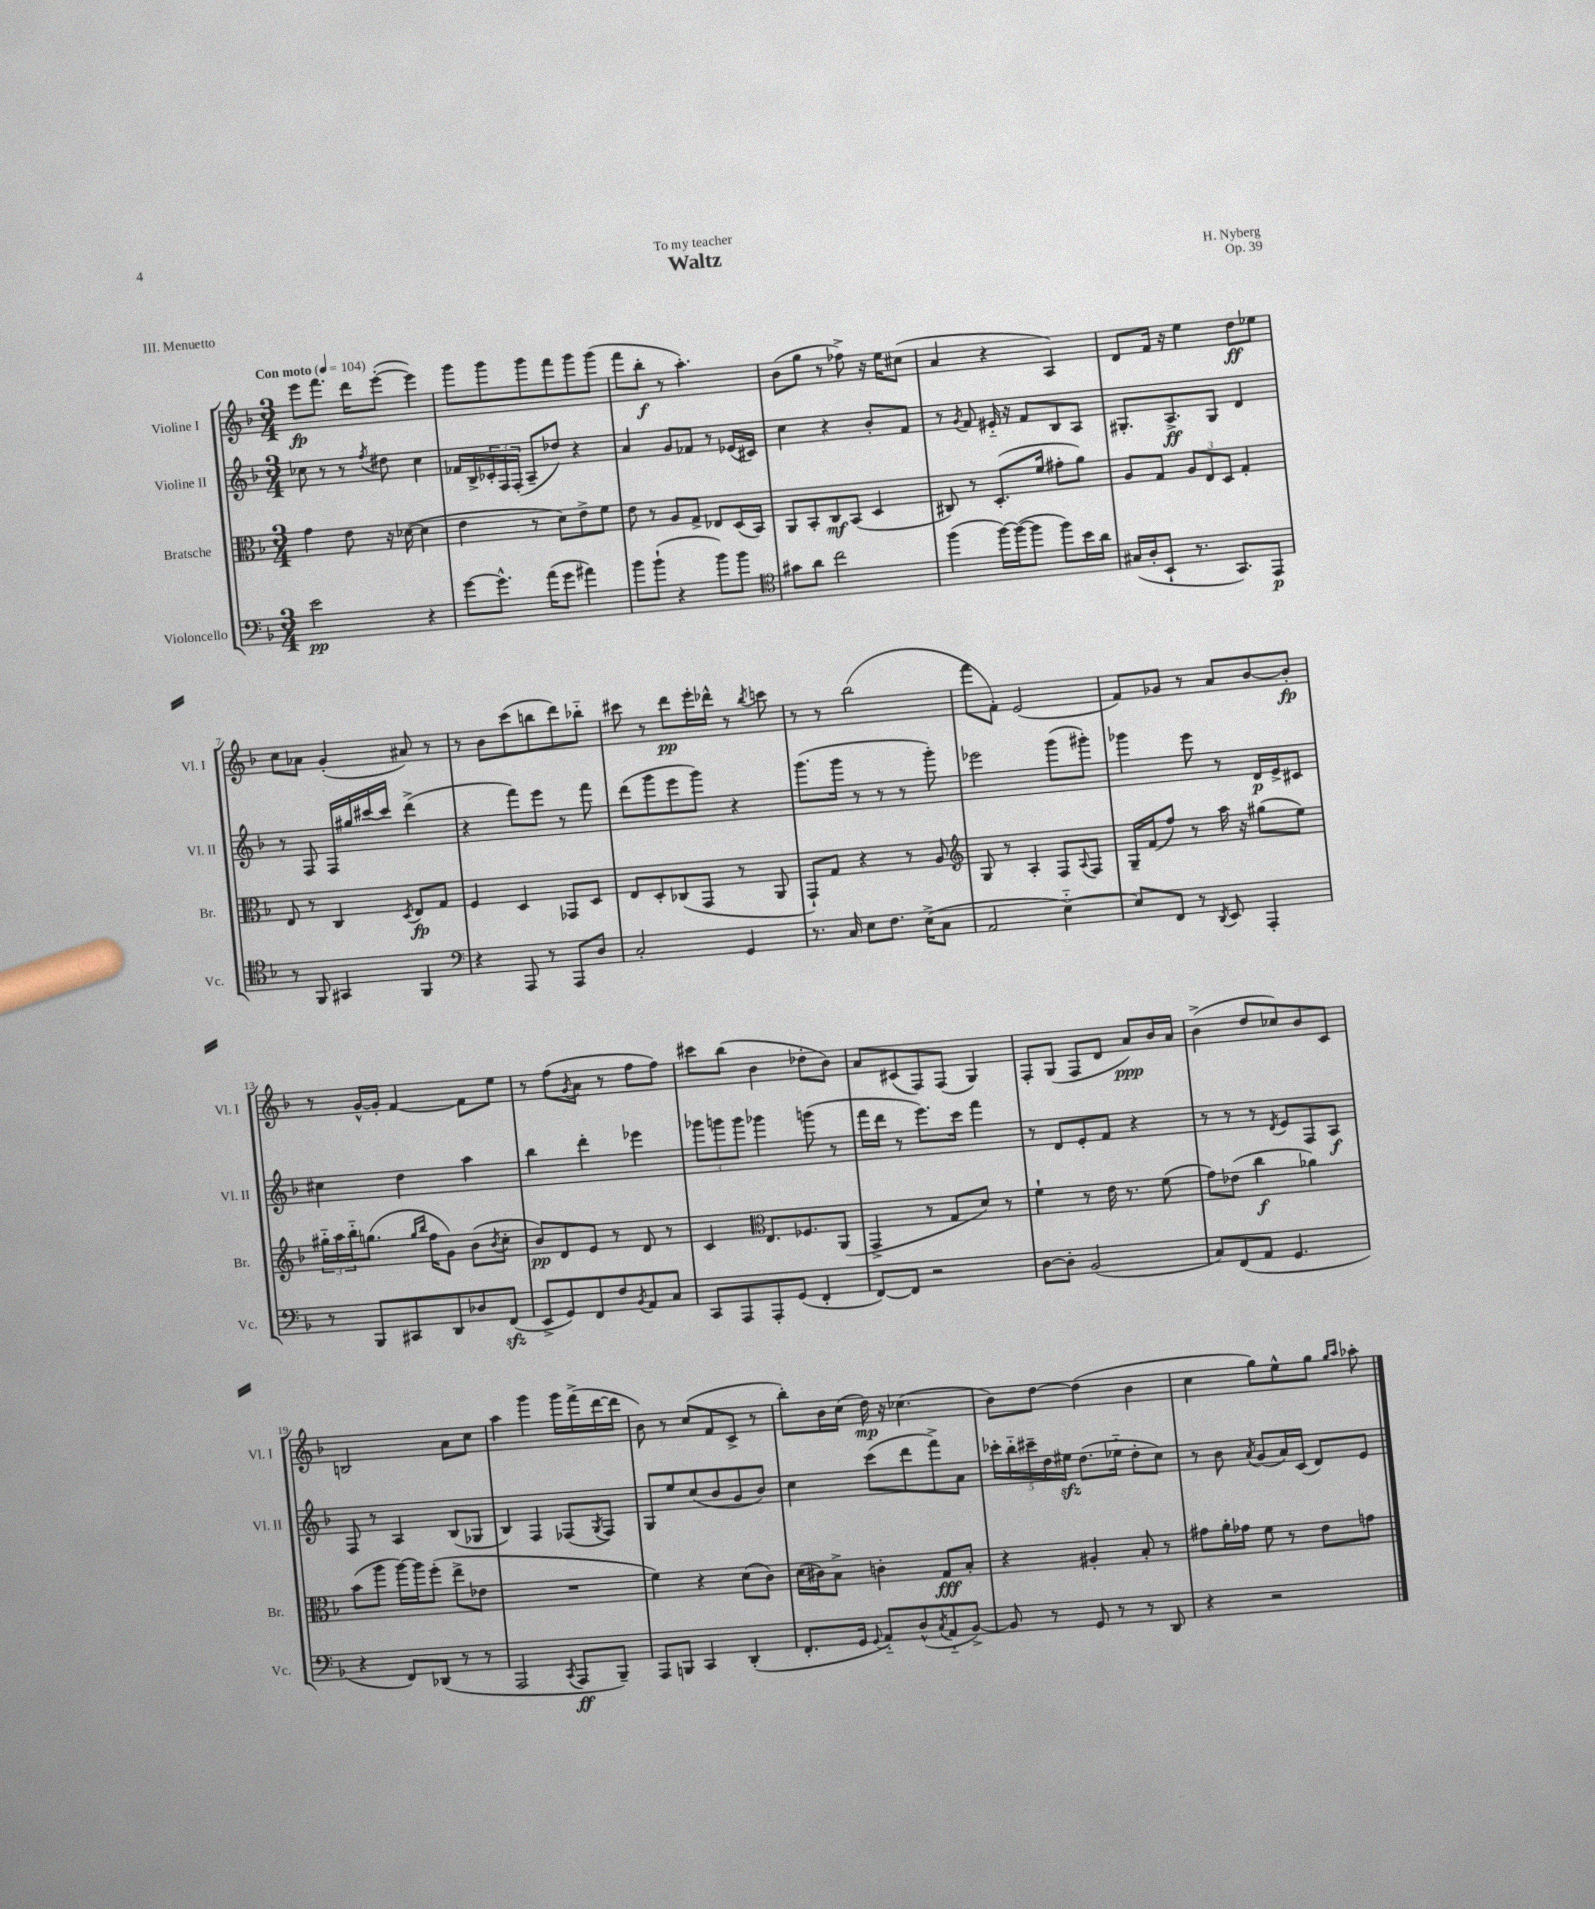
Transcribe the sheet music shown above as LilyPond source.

\header { title = "Waltz" composer = "H. Nyberg" dedication = "To my teacher" opus = "Op. 39" piece = "III. Menuetto" }
<<
\new StaffGroup <<
\new Staff = "s0" \with { instrumentName = "Violine I" shortInstrumentName = "Vl. I" } {
    \clef treble \key f \major \numericTimeSignature \time 3/4 \tempo "Con moto" 4 = 104
    e'''8\fp f'''8. d'''16 e'''8~-.( e'''4) |
    g'''8 g'''8 g'''8 f'''8 g'''8 g'''8( |
    f'''8 bes''8-.\f r8 a''4.-.) |
    bes'8( g''8 r8 fes''8->) r16 e''16 cis''8( |
    a'4 r4 a4) |
    d'8 f'16 r16 e''4 d''8\ff ees''8 |
    c''8 aes'8 g'4-.( ais'8) r8 |
    r8 bes'8 c'''8( b''8 d'''8) bes''8-_ |
    cis'''8 r8 d'''8\pp e'''16-. des'''16-^ r8 \acciaccatura { bes''8 } c'''8 |
    r8 r8 bes''2( |
    f'''8 f'8-.) e'2( |
    f'8) ges'8 r8 a'8 bes'8~ bes'8-.\fp |
    r8 g'16~-^ g'16-. f'4~ f'8 e''8 |
    r8 f''8( \acciaccatura { g'8 } a'8 r8 f''8 f''8) |
    cis'''8 bes''8( bes'4 des''8-. bes'8) |
    a'8 cis'8( f8) f8( g4) |
    f8-. g8( f8 d'8 a'8\ppp) bes'16 a'16 |
    bes'4->( d''8 ces''8) bes'8 c'8 |
    b2 a'8 c''8 |
    a''4 g'''4 g'''16 f'''16->( d'''16~ d'''16 |
    bes'8) r8 c''8( f'8 c'8-> r8 |
    bes''8-.) bes'16 c''16( d''16\mp) r16 ces''4.( |
    bes'8) d''8~ d''4( bes'4 |
    c''4 g''8) e''8-^ g''8 \grace { g''16 a''16 } aes''8-. \bar "|." |
}
\new Staff = "s1" \with { instrumentName = "Violine II" shortInstrumentName = "Vl. II" } {
    \clef treble \key f \major \numericTimeSignature \time 3/4
    ces''8 r8 r8 \acciaccatura { f''8 } dis''8 ces''4 |
    fes'16 bes16-> \tuplet 3/2 { ces'16-. f16 f16-.( } a8-- des''8) r4 |
    a'4 g'8 fes'8 r8 ees'16( cis'16) |
    c''4 r4 bes'8-. f'8 |
    r8 \acciaccatura { g'8 } f'8 eis'16-_ r16 f'8 bes8 a8 |
    gis8.-. a8.->\ff gis8 d'4 |
    r8 f8 f16 gis''16 cis'''16~ cis'''16 d'''4->( |
    r4 f'''8) e'''8 r8 f'''8 |
    d'''8( g'''8 e'''8 g'''8) r4 |
    g'''8.( g'''16 r8 r8 r8 g'''8-.) |
    ees'''2 g'''8( gis'''8-.) |
    ges'''4 e'''8 r8 d'16\p e'16-> cis'8 |
    cis''4 d''4 a''4 |
    bes''4 d'''4-. ees'''4 |
    \tuplet 3/2 { ges'''8 g'''8 g'''8 } ges'''4 g'''8( r8 |
    f'''16 d'''16 r8 e'''8.) c'''16 f'''4 |
    r8 d'8 e'8-. f'8 r4 |
    r8 r8 r8 \acciaccatura { d'8 } e'8 f8 a8\f |
    f8 r8 a4 bes8( ges8 |
    bes4) f4 fes8( \acciaccatura { g8 } fes8) |
    g8 e''8 c''8( bes'8 g'8 bes'8) |
    c''4 c'''8( d'''8 f'''8->) a'8 |
    \tuplet 5/4 { ces'''16-. bes''16-_ cis'''16-- d''16 eis''16\sfz } d''8.( ees''16-_ d''8-. c''8) |
    r8 bes'8 \acciaccatura { a'8 } g'8( a'16) c'16( d'8) e'8 \bar "|." |
}
\new Staff = "s2" \with { instrumentName = "Bratsche" shortInstrumentName = "Br." } {
    \clef alto \key f \major \numericTimeSignature \time 3/4
    g'4 e'8 r16 des'16~( des'4 |
    e'4 r8 d'8) e'8-> f'8 |
    e'8 r8 a8 g8-> ees8 d16( bes,16) |
    a,8 bes,8-. c8\mf bes,8( d4 |
    cis8) r8 d8.-.( f'16 gis'8-. a'8) |
    a8 g8 \tuplet 3/2 { a8 e8 d8 } g4-. |
    e8 r8 c4 \acciaccatura { d8 } e8\fp g8 |
    f4 d4 ges,8 d8 |
    e8 d8-. ces8( g,8 r8 a,8 |
    g,8-!) g8 r4 r8 a8 |
    \clef treble g8 r8 a4-. f8 \appoggiatura { a8 } f8 |
    g16-- f'16( f''8) r8 a''16 r16 gis''8( e''8) |
    \tuplet 3/2 { gis''16-_ a''16 bes''16-_ } g''8.( \grace { g''16 bes''16 } f''16 g'8) bes'8( \acciaccatura { bes'8 } c''8-. |
    bes'8\pp) d'8 e'8 r8 d'8 r8 |
    c'4 \clef alto e8. fes8. a,8( |
    g,4-> r8 g8 d'8) r8 |
    f'4-! r8 e'16 r8. f'8( |
    g'8) ees'8( c''4\f aes'4) |
    bes'8( a''8 a''16~) a''16 f''8-.( e''8-> ees'8 |
    R2. |
    f'4) r4 d'8( c'8) |
    d'16( cis'16) bes8-> c'4-. g8\fff bes8-. |
    r4 ais4-. bes8-. r8 |
    gis'8 a'16-. ges'16 f'8 r8 e'8 g'8 \bar "|." |
}
\new Staff = "s3" \with { instrumentName = "Violoncello" shortInstrumentName = "Vc." } {
    \clef bass \key f \major \numericTimeSignature \time 3/4
    e'2\pp r4 |
    g'8~ g'8.-^ a'16( g'8 ais'4) |
    bes'8 bes'8-!( r4 bes'8) bes'8 |
    \clef tenor gis'8 a'8 c''2 |
    f''4( f''16~) f''16~( f''8 f''8) bes'16 a'16 |
    gis16( a16-. bes,8-! r8. g,8.) e,8\p |
    r8 f,8 gis,4 f,4 |
    \clef bass r4 a,,8 r8 a,,8 d8 |
    c2-. g,4 |
    r8. c16 e8 f8. e16->( c8 |
    a,2 e4~-_) |
    e8 f,8 r8 \acciaccatura { d,8 } e,8 a,,4-. |
    r8 bes,,8 cis,8 d,8 des8 f,8\sfz( |
    e,8-> g,8) f,8 f8 \acciaccatura { bes,8 } a,8 c8 |
    c,8 a,,8 a,,8-. g,8( f,4-. |
    f,8~) f,8 r2 |
    d8~ d8-. bes,2( |
    c8) f,8( a,8 g,4. |
    r4 f,8) des,8( r8 r8 |
    a,,2 \acciaccatura { c,8 } a,,8\ff bes,,8--) |
    a,,8 b,,8 c,4 d,4-.( |
    f,8.-. g,16 \appoggiatura { g,8 } a,8-_) d8-^( \acciaccatura { c8 } a,8-_ bes,8~->) |
    bes,8 r8 g,8 r8 r8 d,8 |
    r4 r2 \bar "|." |
}
>>
>>
